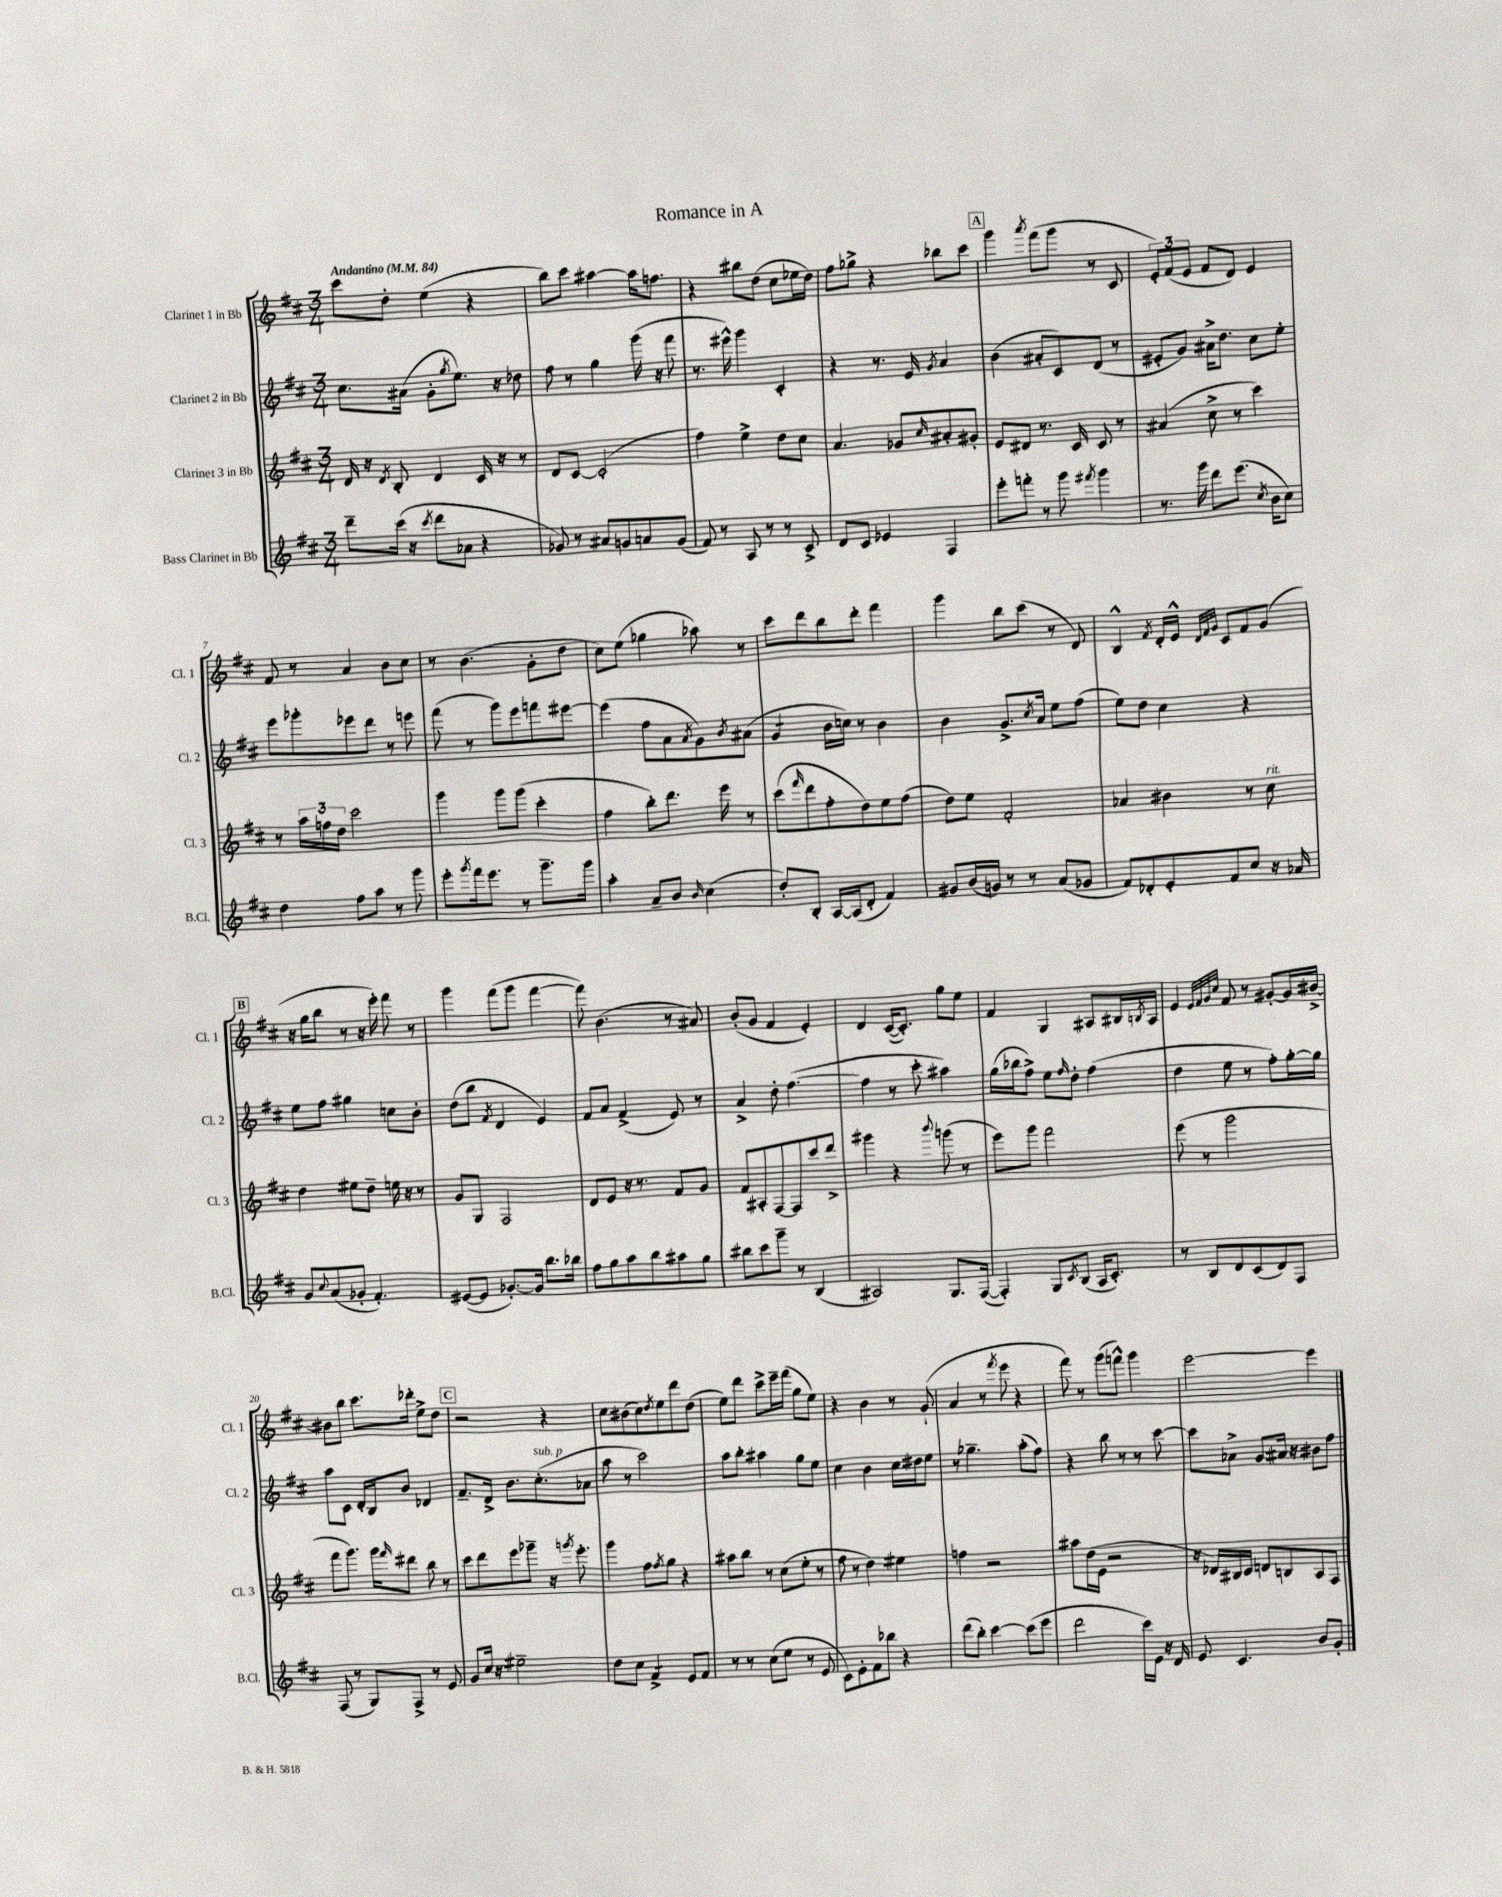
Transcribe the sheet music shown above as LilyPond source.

\header { title = "Romance in A" }
<<
\new StaffGroup <<
\new Staff = "s0" \with { instrumentName = "Clarinet 1 in Bb" shortInstrumentName = "Cl. 1" } {
    \clef treble \key d \major \numericTimeSignature \time 3/4 \tempo "Andantino" 4 = 84
    cis'''8 d''8-. e''4( r4 |
    b''8) cis'''8 ais''4~ ais''16 f''8. |
    r4 bis''8 d''8( cis''8 ees''16 d''16) |
    fis''8 ges''8-> r4 bes''8 cis'''8 |
    \mark \markup { \box "A" } g'''4 \acciaccatura { a'''8 } fis'''8( g'''8 r8 cis'8 |
    \tuplet 3/2 { e'8-.) fis'8( e'8 } fis'8 d'8) e'4 |
    fis'8 r8 a'4 b'8 cis''8 |
    r8 b'4.( g'8-. d''8 |
    cis''8) e''8( ges''4 aes''8) r8 |
    cis'''8 d'''8 b''8 d'''8-. fis'''4 |
    g'''4 b''8 cis'''8( r8 d'8) |
    b4-^ \acciaccatura { fis'8 } d'16-. e'16-^ \grace { d'32 fis'32 g'32 } cis'8 fis'8 g'8( |
    \mark \markup { \box "B" } r16 g''16 b''8 r8 r16 e'''16-.) fis'''8 r8 |
    g'''4 fis'''8( g'''8 fis'''4~ |
    fis'''8) b'4.( r8 ais'8) |
    b'8-.( g'8 fis'4 e'4-.) |
    d'4 cis'16~( cis'8.-.) g''8 e''8 |
    fis'4 g4 ais8 bis16 \acciaccatura { b8 } ais16 |
    e'4 \grace { e'32 fis'32 g'32 cis''32 } fis'8 r8 gis'8~-. gis'16 bis'16~-> |
    bis'8 b''8 cis'''8. des'''16-. e''8-> d''8 |
    \mark \markup { \box "C" } r2 r4 |
    cis''8 bis'8( cis''8) \acciaccatura { d''8 } e''8 d'''8 d''8( |
    e''8) d'''8 cis'''8-> e'''16-- fis'''16( g''8 e''8) |
    r4 b'4 r8 g'8-!( |
    a'4 r8 \acciaccatura { fis'''8 } e'''8 r4 |
    fis'''8) r8 g'''8( f'''8-^) g'''4 |
    e'''2~ e'''4 \bar "|." |
}
\new Staff = "s1" \with { instrumentName = "Clarinet 2 in Bb" shortInstrumentName = "Cl. 2" } {
    \clef treble \key d \major \numericTimeSignature \time 3/4
    cis''8. ais'16( g'8-. \acciaccatura { g''8 } e''8.) r16 des''8 |
    fis''8 r8 g''4 g'''16( r16 fis'''8 |
    r8. eis'''16-^) g'''4 cis'4-. |
    r4 r8. e'16 \acciaccatura { g'8 } a'4 |
    \mark \markup { \box "A" } b'4( ais'8-. cis'8) d'8( r8 |
    eis'8-. g'8) ais'16-> d''8. cis''8 e''8-. |
    e'''8 ges'''8-. ees'''8 d'''8 r8 e'''8 |
    fis'''8( r8 g'''8) e'''8 f'''8 eis'''8~ |
    eis'''4( fis''8 a'8 \acciaccatura { a'8 } g'8) \acciaccatura { b'8 } ais'8( |
    g'4:8 b'16 c''16) r8 b'4 |
    b'4 g'8.-> \acciaccatura { cis''8 } a'16 e''8 fis''8( |
    e''8) d''8 cis''4 r4 |
    \mark \markup { \box "B" } e''8 fis''8 gis''4 c''8 b'8-. |
    d''8( b''8 \acciaccatura { fis'8 } d'4 e'4) |
    fis'8 a'8 fis'4->( e'8) r8 |
    a'4-> d''8-. fis''4.~( |
    fis''4 r8 cis'''8-. ais''4) |
    g''16( bes''16 fis''8->) e''8 \grace { fis''16 } d''8-. fis''4( |
    d''4 e''8 r8 fis''8-.) g''16~-. g''16 |
    a''8 cis'8 d'16-. b16 b'8 des'4 |
    \mark \markup { \box "C" } fis'8.-- d'16-> b'8. cis''8.-.^\markup { \italic "sub. p" }( aes'8 |
    a''8 r8 cis'''2) |
    a''8 b''8-. ais''4 g''8 e''8 |
    cis''4 b'4 cis''16 dis''16 e''8 |
    r8 ges''4.-- a''8-.( fis''8) |
    r4 b''8 r8 r8 cis'''8~ |
    cis'''8 aes'8-> g'8 ais'16 r16 bis'8 fis''8 \bar "|." |
}
\new Staff = "s2" \with { instrumentName = "Clarinet 3 in Bb" shortInstrumentName = "Cl. 3" } {
    \clef treble \key d \major \numericTimeSignature \time 3/4
    d'16 r16 \acciaccatura { d'8 } b8-. d'4 cis'16 r16 r8 |
    d'8 cis'8~ cis'2-.( |
    fis''4) e''4-> d''8 cis''8 |
    a'4. ges'8 \grace { cis''16 } ais'8-. gis'8-. |
    \mark \markup { \box "A" } e'8 dis'8 r8. cis'16 cis'8 r8 |
    ais'4( cis''8-> r8 cis'''4) |
    r8 \tuplet 3/2 { a''16 f''16 d''16 } cis'''2 |
    g'''4 g'''8 g'''8( cis'''4-. |
    fis''4 b''8-.) d'''8. e'''16 r8 |
    cis'''8( \grace { fis'''16 } d'''8 fis''8-. d''8) e''8 fis''8( |
    d''8) e''8 fis'2-. |
    aes'4 bis'4 r8 cis''8^\markup { \italic "rit." } |
    \mark \markup { \box "B" } d''4 eis''8 d''8-- e''16 r16 r8 |
    g'8 g8 fis2 |
    d'8 e'8 r16 r8. fis'8 g'8 |
    fis'8 ais8-. fis8~ fis8 cis'''8 d'''8-> |
    gis'''4 r4 \appoggiatura { b'''8 } g'''8( r8 |
    e'''8) g'''8 fis'''2 |
    e'''8( r8 g'''2 |
    fis'''8 g'''8.) g'''16 \grace { fis'''16 } dis'''8 b''8 r8 |
    \mark \markup { \box "C" } cis'''8 d'''8 e'''8 ges'''8-- r16 \acciaccatura { g'''8 } e'''8.-. |
    g'''4 fis''8 \acciaccatura { fis''8 } g''8 r4 |
    ais''8 b''8 r8 cis''8( e''8-. r8 |
    fis''8 r8 d''4) eis''4 |
    f''4 r2 |
    ais''8 d''16( e'16 r2 |
    r16 des'16) bis16 cis'16 d'8 b8 a8 fis8 \bar "|." |
}
\new Staff = "s3" \with { instrumentName = "Bass Clarinet in Bb" shortInstrumentName = "B.Cl." } {
    \clef treble \key d \major \numericTimeSignature \time 3/4
    d'''8-- cis'''16( r16 \acciaccatura { cis'''8 } d'''8 aes'8 r4 |
    ges'8) r8 ais'8 g'8 a'8 g'8( |
    fis'8) r8 a8 r8 r8 cis'8-> |
    d'8 cis'8 ees'4 fis4 |
    \mark \markup { \box "A" } e'''8-. f'''8-. r8 g'''8 \acciaccatura { fis'''8 } g'''4 |
    r8. g'''16 d'''8 e'''8.( \acciaccatura { cis''8 } b'16 cis''8) |
    d''4 fis''8 a''8 r8 g'''8 |
    e'''8-. \acciaccatura { g'''8 } fis'''16 e'''8. r8 g'''8.-- g'''16 |
    a''4-. a'8-- b'8 \grace { b'16 } cis''4( |
    d''8-.) b8-. a16~ a16( d'8-. fis'4) |
    gis'8 b'16( g'16) r8 r8 a'8( ges'8 |
    fis'8) des'8-. e'8-. fis'8 cis''8 r16 aes'16 |
    \mark \markup { \box "B" } g'8 \appoggiatura { cis''8 } a'8( ges'8-. fis'4.-.) |
    eis'8~( eis'8 ges'8.~-.) ges'16 b''8. bes''16 |
    fis''8 g''8 a''8 b''8 ais''8 g''8 |
    bis''8 cis'''8 g'''8-- r8 b4( |
    ais2) g8. fis16~( |
    fis4-.) g8 \acciaccatura { cis'8 } b8( a16 cis'8.-.) |
    r8 b8 d'8 cis'8( d'8) fis8 |
    fis8( r8 g8) fis8-> r8 e'8 |
    \mark \markup { \box "C" } g'8 cis''16 r16 eis''2-- |
    d''8 cis''8 fis'4:8-> e'8 fis'8 |
    r8 r8 cis''8( e''8 r8 e'8 |
    cis'8) e'8-. fis'8 bes''8 r4 |
    d'''8( b''8-.) cis'''4~ cis'''8( e'''8 |
    d'''2 cis'''16) e'16 r16 d'16 |
    e'8 cis'4. b'8 g'8-. \bar "|." |
}
>>
>>
